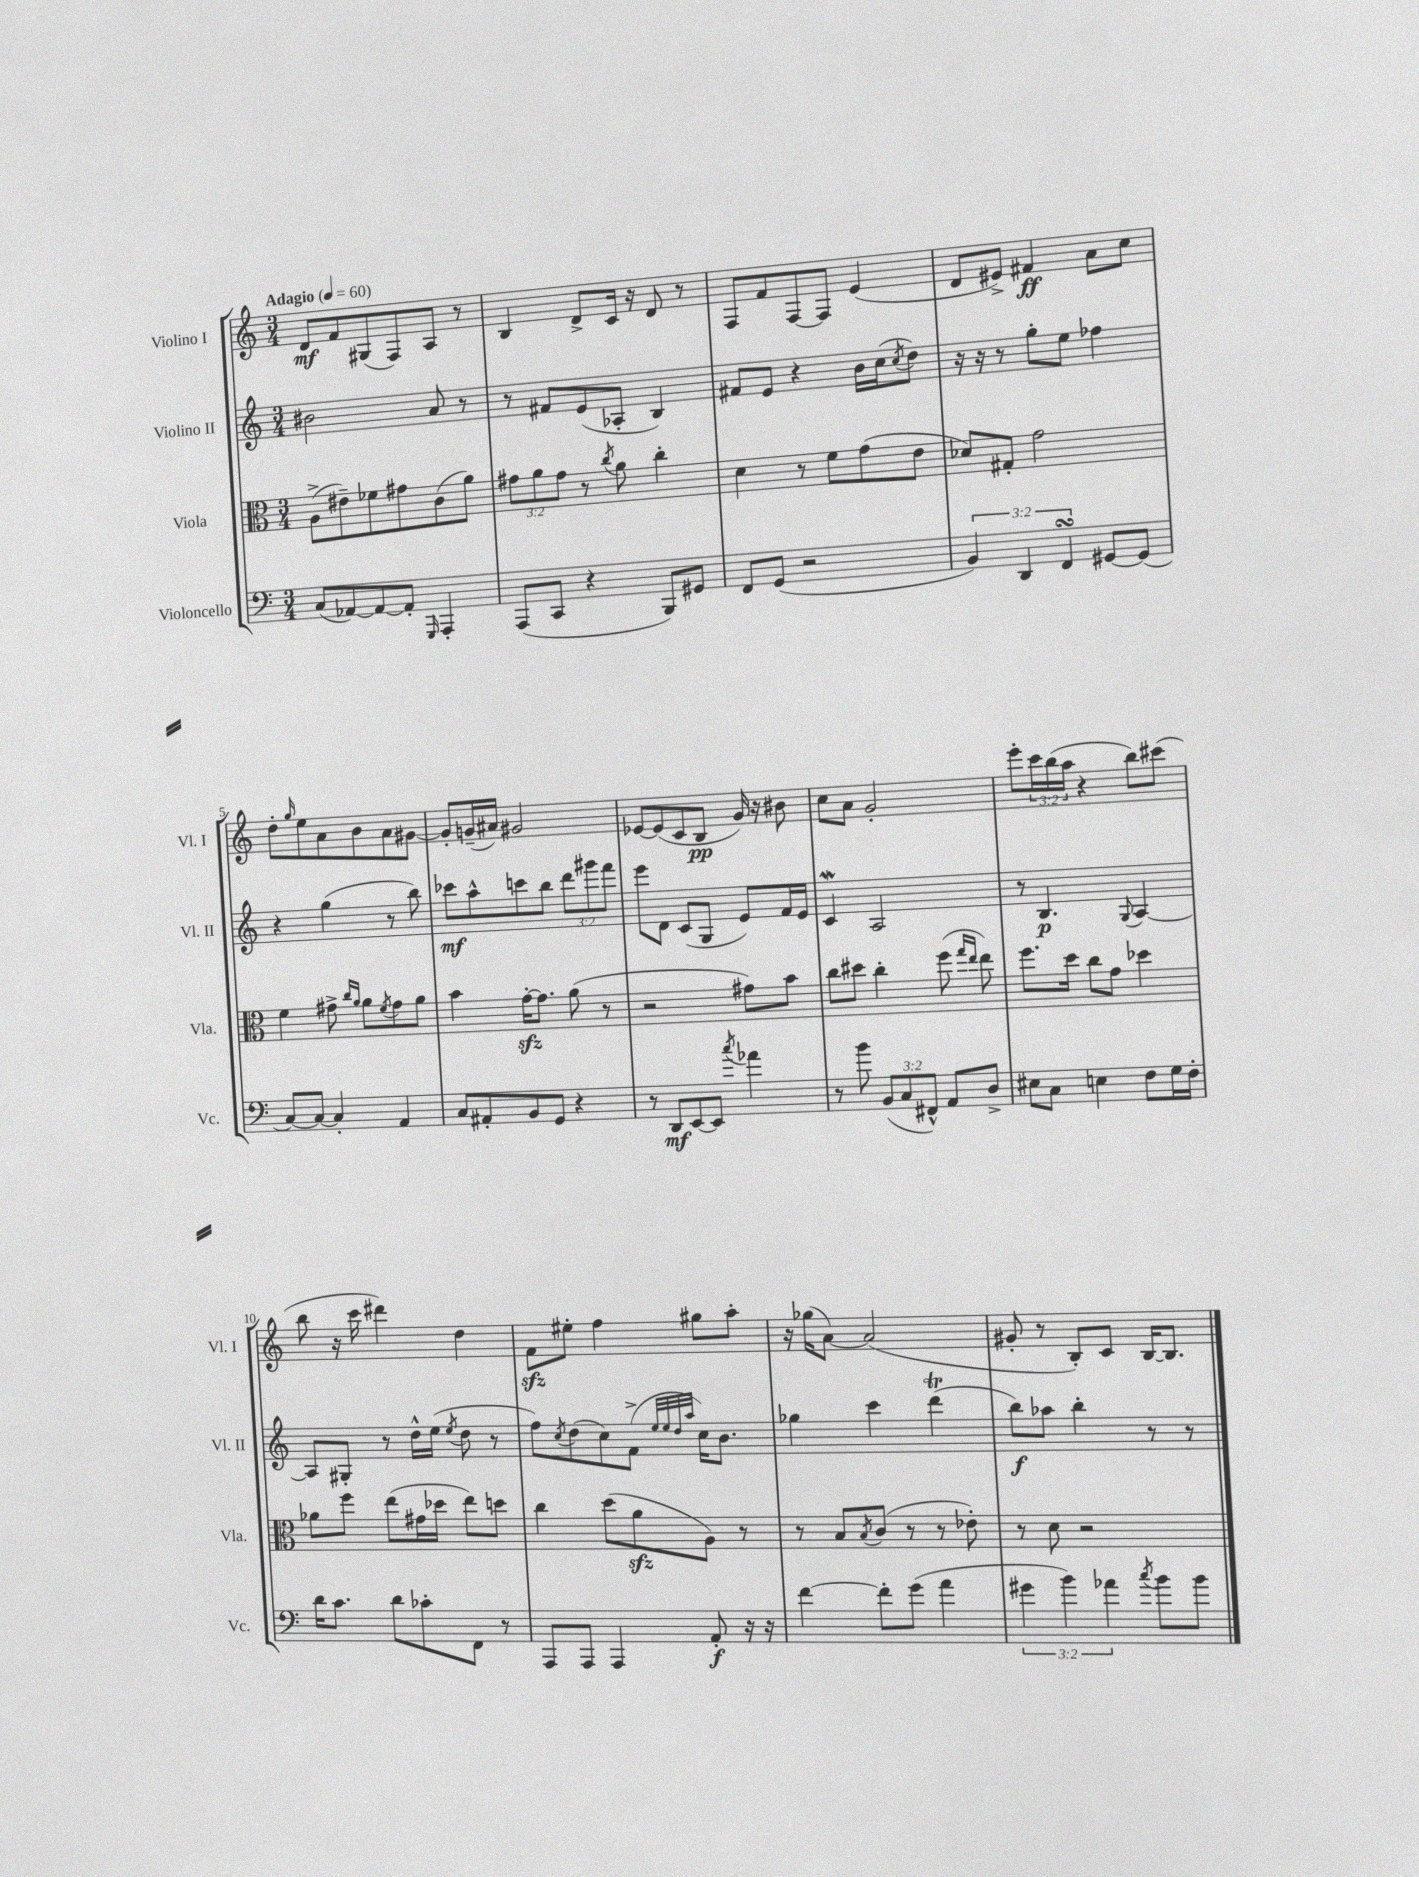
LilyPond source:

<<
\new StaffGroup <<
\new Staff = "s0" \with { instrumentName = "Violino I" shortInstrumentName = "Vl. I" } {
    \clef treble \key c \major \numericTimeSignature \time 3/4 \override Staff.TupletNumber.text = #tuplet-number::calc-fraction-text \tempo "Adagio" 4 = 60
    d'8\mf f'8 gis8( f8) a8 r8 |
    b4 d'8-> c'16 r16 d'8 r8 |
    f8 f'8 f8~ f8 e'4( |
    d'8 eis'8->) fis'4\ff a'8 c''8 |
    d''8-. \grace { g''16 } e''8 a'8 b'8 a'8 gis'8~ |
    gis'8-. g'16--( ais'16) gis'2 |
    ees'8~ ees'8( c'8 b8\pp g'16) r16 bis'8 |
    c''8 a'8 g'2-. |
    e'''8-. \tuplet 3/2 { c'''16 b''16( a''16 } r4 b''8) cis'''8( |
    b''8 r16 c'''16 dis'''4) d''4 |
    f'8\sfz eis''8-. f''4 gis''8 a''8-. |
    r16 ges''16( a'8~) a'2( |
    gis'8-. r8 b8-.) c'8 b16~ b8. \bar "|." |
}
\new Staff = "s1" \with { instrumentName = "Violino II" shortInstrumentName = "Vl. II" } {
    \clef treble \key c \major \numericTimeSignature \time 3/4 \override Staff.TupletNumber.text = #tuplet-number::calc-fraction-text
    bis'2 a'8 r8 |
    r8 fis'8 e'8( aes8-. b4) |
    fis'8 e'8 r4 b'16 c''16( \acciaccatura { c''8 } d''8) |
    r16 r16 r8 g''8-. e''8 fes''4 |
    r4 g''4( r8 b''8) |
    ces'''8\mf a''8-^ c'''8 b''8 \tuplet 3/2 { d'''8 gis'''8 f'''8 } |
    e'''8 d'8 c'8( g8 e'8) f'16 e'16 |
    c'4\mordent a2 |
    r8 b4.\p \appoggiatura { g8 } a4~ |
    a8 gis8-. r8 d''16-^ e''16( \acciaccatura { e''8 } d''8 r8 |
    f''8) \acciaccatura { c''8 } d''8( c''8) f'8->( \grace { e''32 e''32 d''32 a''32 } c''16) b'8. |
    ges''4 c'''4 d'''4\trill( |
    b''8\f) aes''8 b''4-. r8 r8 \bar "|." |
}
\new Staff = "s2" \with { instrumentName = "Viola" shortInstrumentName = "Vla." } {
    \clef alto \key c \major \numericTimeSignature \time 3/4 \override Staff.TupletNumber.text = #tuplet-number::calc-fraction-text
    a8->( eis'8--) fes'8 gis'8 c'8( a'8) |
    \tuplet 3/2 { gis'8 a'8 gis'8 } r8 \acciaccatura { c''8 } a'8 c''4-. |
    d'4 r8 f'8 g'8( e'8 |
    des'8) gis8-. g'2 |
    f'4 gis'8-> \grace { c''16 a'16 } a'8 \acciaccatura { f'8 } gis'8 a'8 |
    b'4 g'16~-.\sfz g'8. a'8( r8 |
    r2 gis'8) b'8 |
    c''8 dis''8 c''4-. f''8( \grace { g''16 e''16 } e''8) |
    f''8. d''16 c''8 g'8 des''4 |
    aes'8 f''8 e''8( gis'16 des''16 e''8) d''8 |
    c''4 d''8( a'8\sfz a8) r8 |
    r8 b8 \acciaccatura { b8 } c'8( r8 r8 ees'8-.) |
    r8 d'8 r2 \bar "|." |
}
\new Staff = "s3" \with { instrumentName = "Violoncello" shortInstrumentName = "Vc." } {
    \clef bass \key c \major \numericTimeSignature \time 3/4 \override Staff.TupletNumber.text = #tuplet-number::calc-fraction-text
    c8( aes,8~) aes,8~ aes,8-. \grace { g,,16 } a,,4-. |
    a,,8( c,8 r4 b,,8) gis,8 |
    f,8 g,8( r2 |
    \tuplet 3/2 { b,4) d,4 f,4\turn } gis,8~ gis,8( |
    c8~) c8~ c4-. a,4 |
    c8 ais,8-. b,8 g,8 r4 |
    r8 d,8\mf e,8~ e,8 \acciaccatura { c''8 } aes'4 |
    r8 b'8 \tuplet 3/2 { b,8( c8 fis,8-^) } a,8 d8-> |
    eis8 c8 e4 f8 g16 f16-. |
    d'16 c'8. d'8 ces'8-. f,8 r8 |
    a,,8 a,,8 a,,4 a,8-.\f r16 r16 |
    f'4~ f'8-. g'8( a'4 |
    \tuplet 3/2 { gis'4 b'4) aes'4 } \acciaccatura { c''8 } b'8 b'8 \bar "|." |
}
>>
>>
